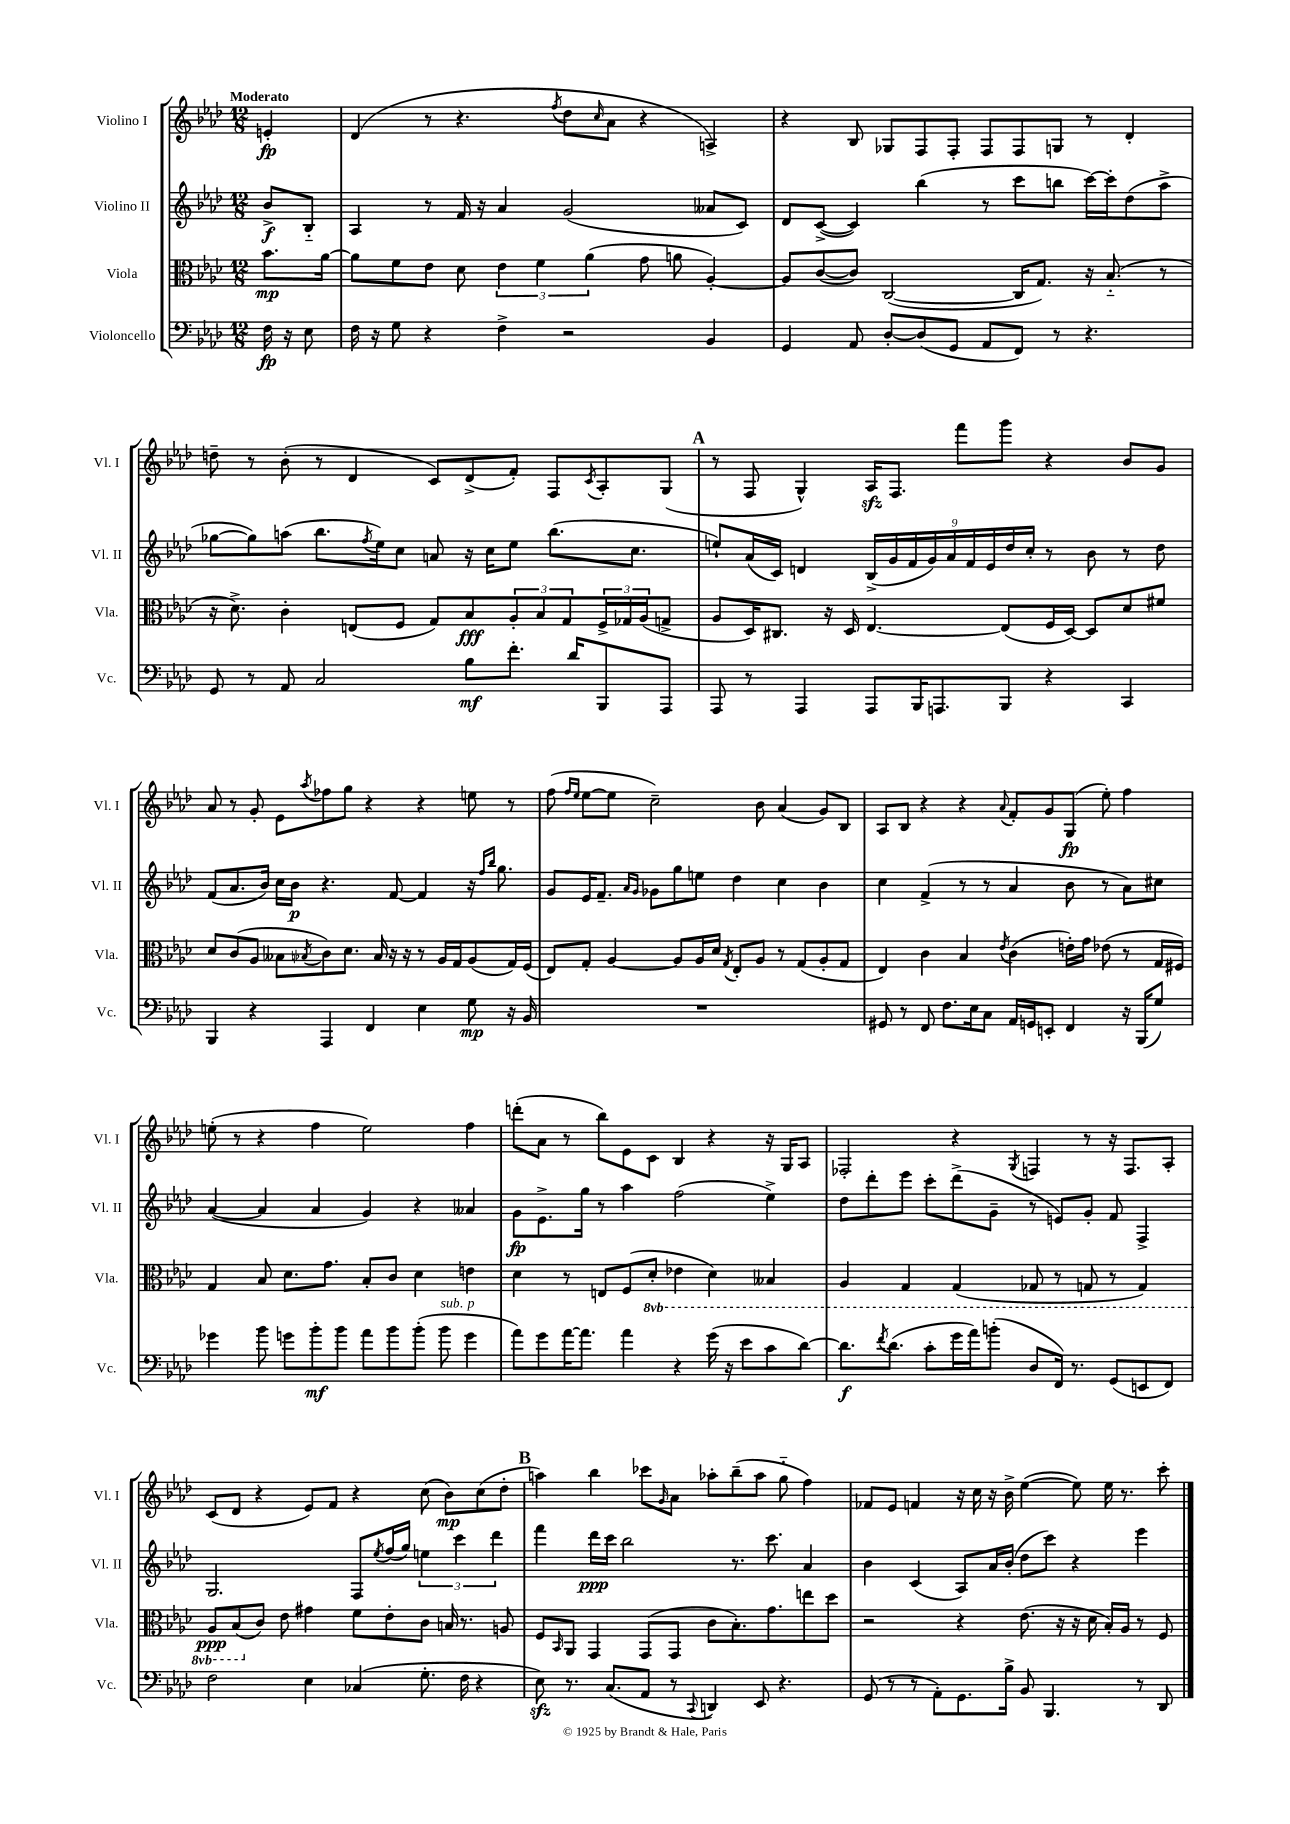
<<
\new StaffGroup <<
\new Staff = "s0" \with { instrumentName = "Violino I" shortInstrumentName = "Vl. I" } {
    \clef treble \key aes \major \numericTimeSignature \time 12/8 \partial 4 \tempo "Moderato"
    e'4-.\fp |
    des'4( r8 r4. \acciaccatura { f''8 } des''8 \grace { c''16 } aes'8 r4 a4->) |
    r4 bes8 ges8 f8 f8-. f8 f8 g8 r8 des'4-. |
    d''8-- r8 bes'8-.( r8 des'4 c'8) des'8->( f'8-.) f8 \acciaccatura { c'8 } aes8-. g8( |
    \mark \markup { \bold "A" } r8 f8 g4-^) aes16\sfz f8. f'''8 g'''8 r4 bes'8 g'8 |
    aes'8 r8 g'8-. ees'8 \acciaccatura { aes''8 } fes''8 g''8 r4 r4 e''8 r8 |
    f''8( \grace { f''16 ees''16 } ees''8~ ees''8 c''2--) bes'8 aes'4( g'8) bes8 |
    aes8 bes8 r4 r4 \appoggiatura { aes'8 } f'8-. g'8 g8\fp( ees''8-.) f''4 |
    e''8-.( r8 r4 f''4 e''2) f''4 |
    d'''8-.( aes'8 r8 bes''8) ees'8 c'8 bes4 r4 r16 g16 aes8 |
    fes2-. r4 \acciaccatura { g8 } f4 r8 r16 f8. aes8-. |
    c'8( des'8 r4 ees'8) f'8 r4 c''8( bes'8\mp) c''8( des''8-. |
    \mark \markup { \bold "B" } a''4) bes''4 ces'''8 \grace { g'16 } aes'8 aes''8-. bes''8--( aes''8 g''8-_ f''4) |
    fes'8 ees'8 f'4 r16 c''16 r16 bes'16-> ees''4~( ees''8) ees''16 r8. c'''8-. \bar "|." |
}
\new Staff = "s1" \with { instrumentName = "Violino II" shortInstrumentName = "Vl. II" } {
    \clef treble \key aes \major \numericTimeSignature \time 12/8 \partial 4
    bes'8->\f bes8-_ |
    aes4 r8 f'16 r16 aes'4 g'2( aeses'8 c'8) |
    des'8 c'8~->( c'4) bes''4( r8 c'''8 b''8 c'''16~) c'''16-. des''8( aes''8-> |
    ges''8~ ges''8) a''8( bes''8. \acciaccatura { f''8 } ees''16) c''8 a'8 r16 c''16 ees''8 bes''8.( c''8. |
    \mark \markup { \bold "A" } e''8-!) aes'16( c'16) d'4 \tuplet 9/8 { bes16->( g'16 f'16 g'16) aes'16 f'16 ees'16 des''16 c''16-. } r8 bes'8 r8 des''8 |
    f'8( aes'8. bes'16) c''16 bes'16\p r4. f'8~ f'4 r16 \grace { f''16 bes''16 } g''8. |
    g'8 ees'16 f'8.-- \grace { aes'16 g'16 } ges'8 g''8 e''8 des''4 c''4 bes'4 |
    c''4 f'4->( r8 r8 aes'4 bes'8 r8 aes'8) cis''8 |
    aes'4~( aes'4 aes'4 g'4) r4 aeses'4 |
    g'8\fp ees'8.-> g''16 r8 aes''4 f''2( ees''4->) |
    des''8 des'''8-. ees'''8 c'''8-. des'''8->( g'8-- r8 e'8) g'8-. f'8 f4-> |
    g2. f8 \acciaccatura { ees''8 } f''16( g''16) \tuplet 3/2 { e''4 c'''4 des'''4 } |
    \mark \markup { \bold "B" } f'''4 des'''16\ppp c'''16 bes''2 r8. c'''8. aes'4 |
    bes'4 c'4( aes8) aes'16 bes'16-.( des''8 c'''8) r4 ees'''4 \bar "|." |
}
\new Staff = "s2" \with { instrumentName = "Viola" shortInstrumentName = "Vla." } {
    \clef alto \key aes \major \numericTimeSignature \time 12/8 \set Staff.ottavationMarkups = #ottavation-simple-ordinals \partial 4
    bes'8.\mp aes'16~ |
    aes'8 f'8 ees'8 des'8 \tuplet 3/2 { ees'4 f'4 aes'4( } g'8 a'8 aes4~-.) |
    aes8 c'8~( c'8) c2~( c16 g8.) r16 bes8.-_( r8 |
    r16 des'8.->) c'4-. e8( f8 g8) bes8\fff \tuplet 3/2 { aes8-. bes8 g8 } \tuplet 3/2 { f16-> ges16 aes16( } g8-> |
    \mark \markup { \bold "A" } aes8 des16) cis8. r16 des16 ees4.~ ees8( f16 des16~) des8 des'8 fis'8 |
    des'8 c'8( aes8 beses8 \acciaccatura { bes8 } c'8) des'8. bes16 r16 r16 r8 aes16 g16 aes8( g16) f16( |
    ees8) g8-. aes4~ aes8 aes16 des'16 \acciaccatura { g8 } ees8-. aes8 r8 g8( aes8-. g8 |
    ees4) c'4 bes4 \acciaccatura { ees'8 } c'4( e'16-.) g'16 ees'8( r8 g16 fis16) |
    g4 bes8 des'8. g'8. bes8-. c'8 des'4 e'4 |
    des'4 r8 e8 f8( \ottava #-1 des8-. ees4 des4) beses,4 |
    aes,4 g,4 g,4( ges,8 r8 g,8 r8 g,4) |
    aes,8\ppp bes,8( \ottava #0 c'8) ees'8 gis'4 f'8 ees'8-. c'8 b16 r8. a8 |
    \mark \markup { \bold "B" } f8 \grace { bes,16 } aes,8 g,4 g,8( g,8 c'8 bes8.-.) g'8. e''8 des''8 |
    r2 r4 ees'8.( r16 r16 des'16 bes16-.) aes16 r8 f8 \bar "|." |
}
\new Staff = "s3" \with { instrumentName = "Violoncello" shortInstrumentName = "Vc." } {
    \clef bass \key aes \major \numericTimeSignature \time 12/8 \partial 4
    f16\fp r16 ees8 |
    f16 r16 g8 r4 f4-> r2 bes,4 |
    g,4 aes,8 des8~-. des8( g,8 aes,8 f,8) r8 r4. |
    g,8 r8 aes,8 c2 bes8\mf f'8.-. des'16 bes,,8 aes,,8 |
    \mark \markup { \bold "A" } aes,,8 r8 aes,,4 aes,,8 bes,,16 a,,8. bes,,8 r4 c,4 |
    bes,,4 r4 aes,,4 f,4 ees4 g8\mp r16 bes,16 |
    R1. |
    gis,8 r8 f,8 f8. ees16 c8 aes,16 g,16 e,8-. f,4 r16 bes,,16( g8) |
    ges'4 bes'8 g'8 bes'8-.\mf bes'8 aes'8 bes'8 bes'8-.( bes'8^\markup { \italic "sub. p" } g'4 |
    aes'8) g'8 aes'16~ aes'8. aes'4 r4 g'16( r16 ees'8 c'8 des'8~) |
    des'8.\f \acciaccatura { f'8 } des'8.( c'8-. g'16 aes'16) b'8-.( des8 f,16) r8. g,8( e,8 f,8) |
    f2 ees4 ces4( g8.-. f16 r4 |
    \mark \markup { \bold "B" } ees8\sfz) r8. c8.( aes,8 r8 \appoggiatura { c,8 } d,4) ees,8 r4. |
    g,8( r8 r8 aes,8-.) g,8. bes16-> bes,8 bes,,4. r8 des,8 \bar "|." |
}
>>
>>
\layout { \context { \Score \remove "Bar_number_engraver" } }
